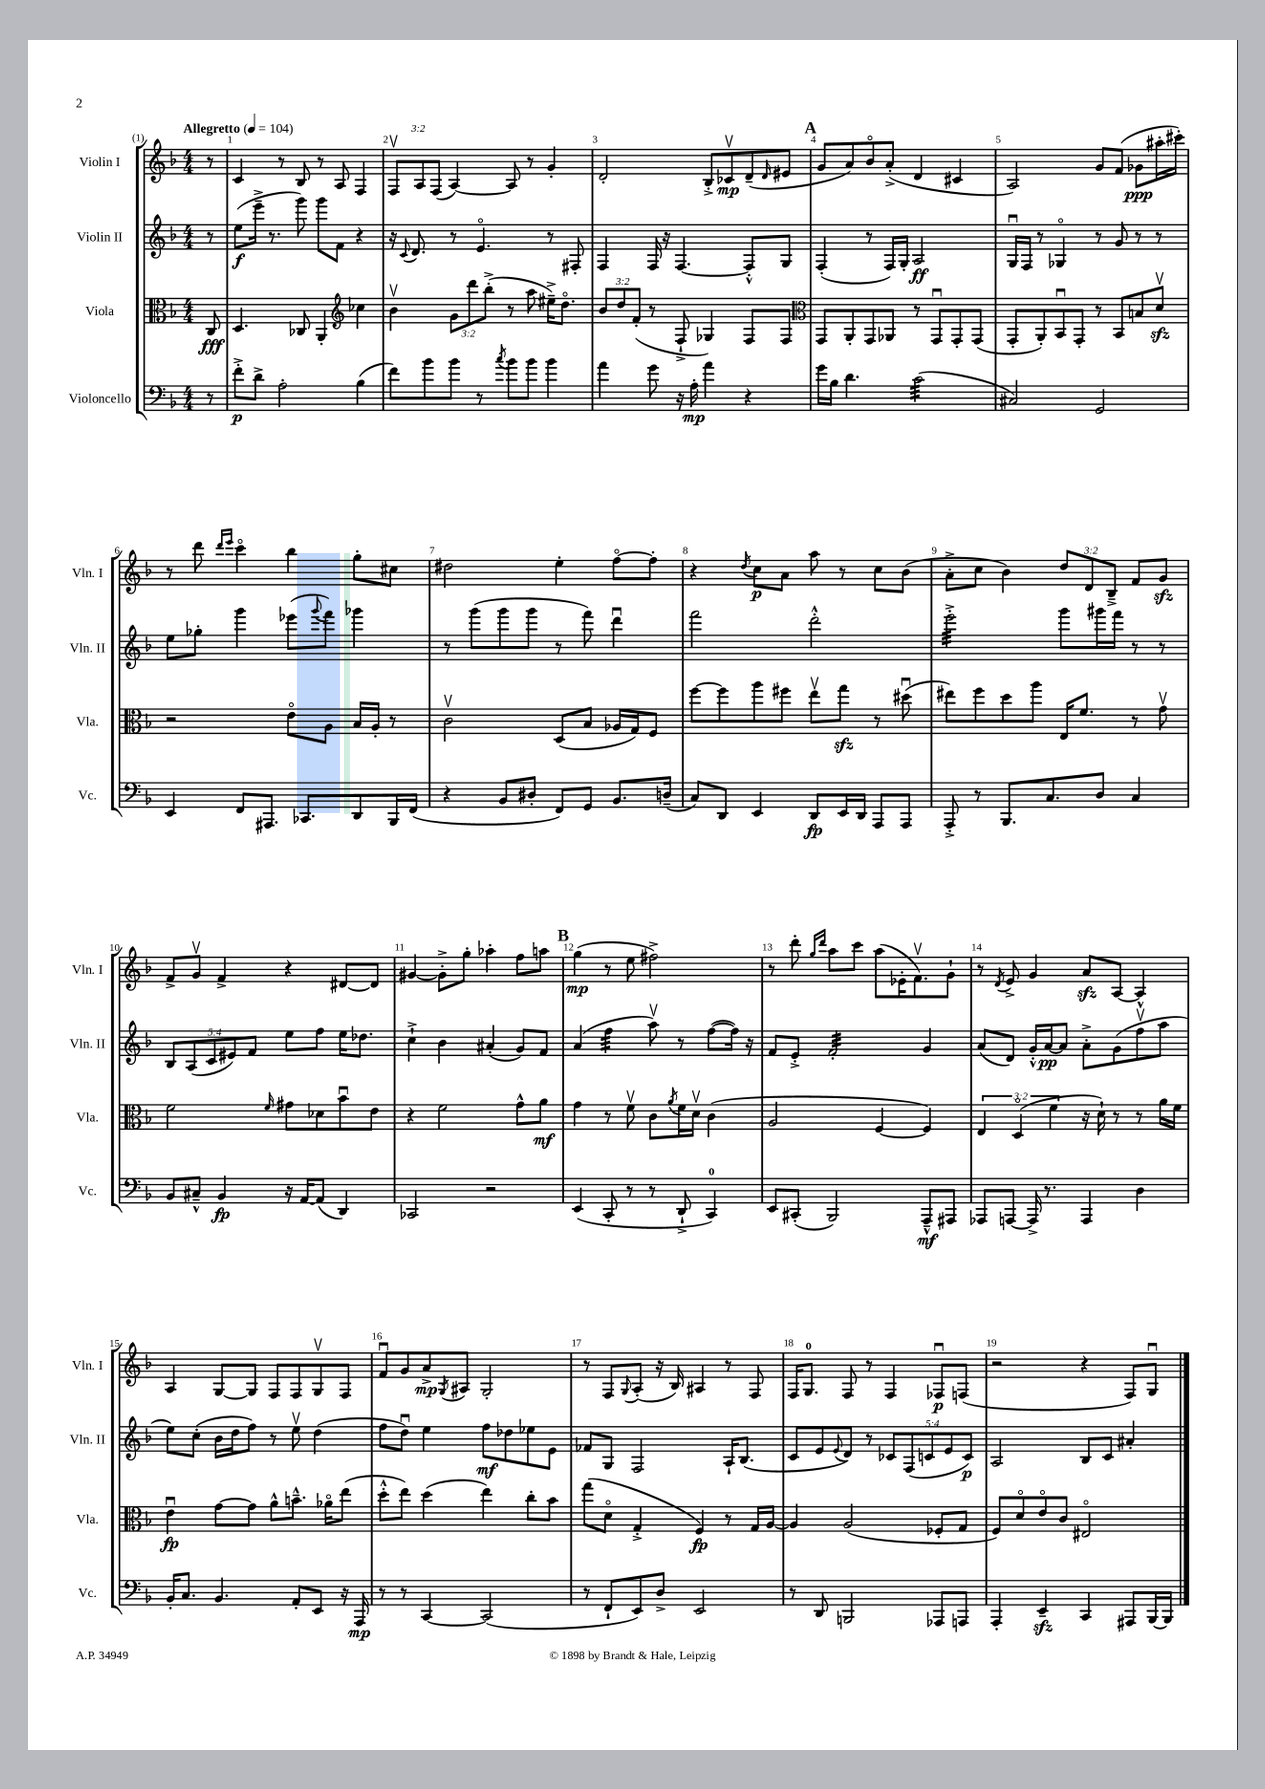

**kern	**kern	**kern	**kern
*staff4	*staff3	*staff2	*staff1
*clefF4	*clefC3	*clefG2	*clefG2
*k[b-]	*k[b-]	*k[b-]	*k[b-]
*M4/4	*M4/4	*M4/4	*M4/4
*MM104	*MM104	*MM104	*MM104
8r	8C	8r	8r
=	=	=	=
8f'^	4.D	(8ee	4c
8d^	.	16eee~^	.
.	.	8.r	.
2A'	.	.	8r
.	8C-	8ggg)	8B-
.	4AA'	8ggg	8r
.	.	8f	8A
*	*clefG2	*	*
(4B-	4cc-	4r	4F
=	=	=	=
8f)	4b-v	16r	12Fv
.	.	8qqc	.
.	.	8.d	.
.	.	.	12A
8b-	.	.	.
.	.	.	(12F
8b-	12g	8r	[4A)
.	12ddd	.	.
8r	.	4.eo	.
.	(12bb-'^	.	.
8qcc	.	.	.
8b-	8r	.	8A]
8b-	8aa	.	8r
4b-	16ee#~^)	8r	4g'
.	8.ddo	.	.
.	.	8F#'	.
=	=	=	=
4a	12b-	4F	2d'
.	12dd	.	.
.	(12f'	.	.
8g	8r	16F	.
.	.	16r	.
16r	8F`^	[4.F	.
16A'	.	.	.
4a	4G-)	.	8B-'^
.	.	.	8c-v
4r	8F	8F'^^]	(8d~
.	.	.	16qqd
.	8F	8G	8e#
=	=	=	=
*	*clefC3	*	*
16g	8GG	(4F'	8g
16B-	.	.	.
4.d	8AA'	.	8a)
.	8GG	8r	8b-o
.	8AA-	16F)	(8a'^
.	.	16G'	.
(2c	8r	2A	4d
.	8GGu	.	.
.	8GG'	.	4c#
.	(8GG	.	.
=	=	=	=
2C#)	8GG'	16Gu	2A)
.	.	16F	.
.	8AA')	8r	.
.	8BB-u	4G-o	.
.	8GG'	.	.
2GG	8r	8r	8g
.	8BB-	8g	(8f
.	8B	8r	8g-
.	8dv	8r	16aa#'
.	.	.	16ccc#')
=	=	=	=
4EE	2r	8ee	8r
.	.	8gg-'	8ddd
.	.	.	16qqddd
.	.	.	16qqeee
8FF	.	4ggg	4ccco
8.AAA#	.	.	.
.	8eo	(8eee-	4bb-
8.CC-	.	.	.
.	.	8qqggg	.
.	8A	8fff)	.
8DD	16B-	4ggg-	8gg'
.	16A'	.	.
16BBB-	8r	.	8cc#
(16FF	.	.	.
=	=	=	=
4r	2cv	8r	2dd#
.	.	(8ggg	.
8BB-	.	8ggg	.
8D#'	.	8ggg	.
8FF)	(8D	8r	4ee'
8GG	8B-	8fff)	.
8.BB-	16A-	4dddu	[8ffo
.	16G)	.	.
.	8F	.	8ff']
(16D~	.	.	.
=	=	=	=
8C)	[8ff	2fff	4r
8DD	8ff]	.	.
.	.	.	8qdd
4EE	8aa	.	8cc
.	8ff#	.	8a
8DD	8eev	2ddd'^^	8aa
16EE	8gg	.	8r
16DD	.	.	.
8AAA	8r	.	8cc
8AAA	(8dd#u	.	(8b-
=	=	=	=
8AAA'^	8ee#)	2eee'^	8a'^
8r	8ff	.	8cc
8.BBB-	8dd	.	4b-)
.	8aa	.	.
8.C	.	.	.
.	16E	8ggg	12dd
.	8.f	.	.
.	.	.	12d
8D	.	16ggg#	.
.	.	.	12B-~^
.	.	16fff	.
4C	8r	8r	8f
.	8gv	8r	8g
=	=	=	=
8BB-	2f	10B-	8f^
.	.	(10A	.
8C#~^^	.	.	8gv
.	.	10c	.
4BB-	.	.	4f^
.	.	10e#)	.
.	.	10f	.
.	16qqf	.	.
16r	8g#	8ee	4r
[16AA	.	.	.
(8AA]	8d-	8ff	.
4DD)	8b-u	16ee	[8d#
.	.	8.dd-	.
.	8e	.	8d#]
=	=	=	=
2CC-	4r	4cc`^	[4g#
.	2f	4b-	8g#'^]
.	.	.	8gg'
2r	.	(4a#'	4aa-'
.	8g^^	8g)	8ff
.	8a	8f	8aa
=	=	=	=
(4EE	4g	(4a	(4gg
8CC'	8r	4ff	8r
8r	8fv	.	8ee
8r	8c	8aav)	2ff#^)
.	8qa	.	.
8DD`^	16f	8r	.
.	16dv	.	.
4CC)	(4c	([8ff	.
.	.	16ff])	.
.	.	16r	.
=	=	=	=
8EE	2A	8f	8r
(8CC#'	.	8e'^	8ddd'
.	.	.	16qqgg
.	.	.	16qqddd
2BBB-)	.	2f'	8aa
.	.	.	8ccc
.	[4F	.	(8aa
.	.	.	16e-'
.	.	.	8.fv)
8AAA~^^	4F])	4g	.
8AAA#	.	.	8g`
=	=	=	=
8AAA-	6E	(8a	8r
.	.	.	8qd
[8AAA	.	8d)	8e^
.	(6Do	.	.
16AAA^]	.	16g'^^	4g
8.r	.	[16a	.
.	6f	.	.
.	.	8a]	.
4AAA	16r	8a'^	8a
.	16d`)	.	.
.	8r	(8g	[8A
4D	8r	8ffv	4A^^]
.	16a	8aa	.
.	16f	.	.
=	=	=	=
16BB-'	4eu	8ee)	4A
8.C	.	.	.
.	.	(8cc'	.
4.BB-	[8g	16b-	[8G
.	.	16dd	.
.	8g]	8ff)	8G]
.	8a^^	8r	8F
8AA'	8.b~^^	8eev	8F
8EE	.	(4dd	8Gv
.	16a-o	.	.
16r	(8ee	.	8F
16AAA	.	.	.
=	=	=	=
8r	8dd'^^	8ff	8fu
8r	8ee)	8ddu)	8g
[4CC	(4dd	4ee	8a^
.	.	.	8qG
.	.	.	8A#
(2CC]	4ee)	8ff	2G'
.	.	8dd-	.
.	8cc'	8ee-	.
.	8b-	8e	.
=	=	=	=
8r	(8gg	8f-	8r
8FF`	8do	8G	8F
.	.	.	8qqG
8EE)	4G'^	2F	(8A'
8D^	.	.	16r
.	.	.	16B-)
2EE	4F)	.	4A#
.	8r	16A`	8r
.	.	(8.B-	.
.	16G	.	8F
.	[16A	.	.
=	=	=	=
8r	4A]	8c	16F
.	.	.	8.G
8DD	.	8e	.
.	.	8qqe	.
2BBB	(2A	8d)	8F
.	.	8r	8r
.	.	10c-	4F
.	.	(10F	.
.	.	10c	.
8AAA-	8F-'	.	8F-u
.	.	10e	.
8AAA	8G	.	(8F
.	.	10c)	.
=	=	=	=
4AAA'	8F)	2A	2r
.	8do	.	.
4EE~	8eo	.	.
.	8c	.	.
4CC	2E#o	8B-	4r
.	.	8c	.
8AAA#	.	4a#'	8F)
[16BBB-	.	.	8Gu
16BBB-]	.	.	.
==	==	==	==
*-	*-	*-	*-
